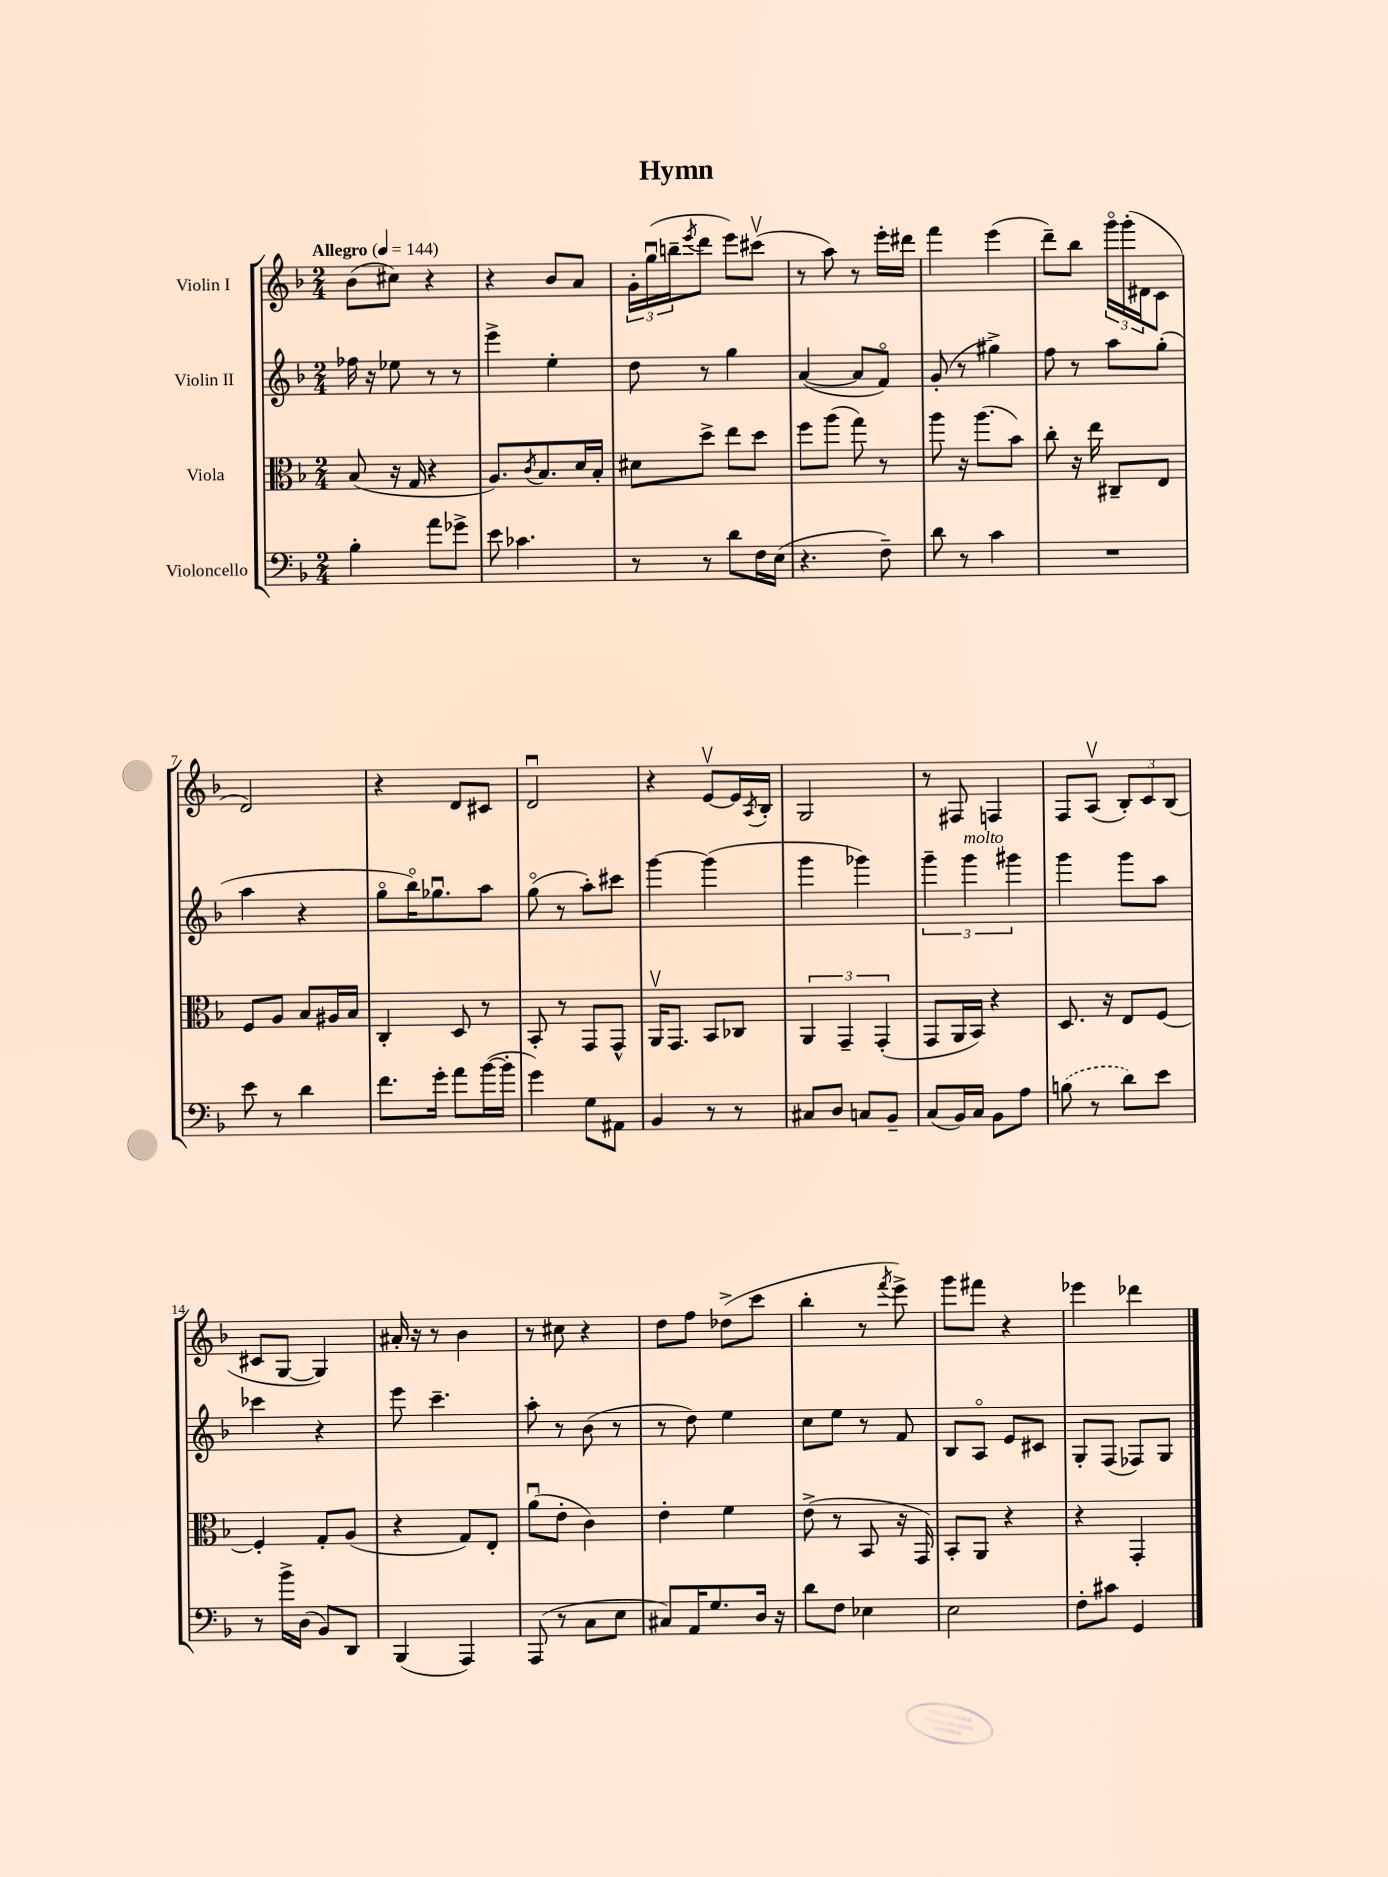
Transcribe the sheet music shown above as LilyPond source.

\header { title = "Hymn" }
<<
\new StaffGroup <<
\new Staff = "s0" \with { instrumentName = "Violin I" } {
    \clef treble \key f \major \numericTimeSignature \time 2/4 \tempo "Allegro" 4 = 144
    bes'8( cis''8) r4 |
    r4 bes'8 a'8 |
    \tuplet 3/2 { g'16-. g''16\downbow( b''16-- } \acciaccatura { e'''8 } d'''8 e'''8) cis'''8\upbow( |
    r8 a''8) r8 e'''16-. dis'''16 |
    f'''4 e'''4( |
    d'''8--) bes''8 \tuplet 3/2 { g'''16\flageolet g'''16-.( dis'16 } c'8 |
    d'2) |
    r4 d'8 cis'8 |
    d'2\downbow |
    r4 e'8~\upbow e'16 \acciaccatura { a8 } bes16-. |
    g2 |
    r8 fis8 f4 |
    f8 a8\upbow( \tuplet 3/2 { bes8-.) c'8 bes8( } |
    cis'8 g8~ g4) |
    ais'16-. r16 r8 bes'4 |
    r8 cis''8 r4 |
    d''8 f''8 des''8->( c'''8 |
    bes''4-. r8 \acciaccatura { f'''8 } e'''8->) |
    g'''8 fis'''8 r4 |
    ees'''4 des'''4 \bar "|." |
}
\new Staff = "s1" \with { instrumentName = "Violin II" } {
    \clef treble \key f \major \numericTimeSignature \time 2/4
    fes''16 r16 ees''8 r8 r8 |
    e'''4-> e''4-. |
    d''8 r8 g''4 |
    a'4~( a'8 f'8\flageolet) |
    g'8-.( r8 gis''4->) |
    f''8 r8 a''8 g''8-.( |
    a''4 r4 |
    g''8\flageolet bes''16\flageolet) ges''8.\downbow a''8 |
    g''8\flageolet( r8 a''8-.) cis'''8 |
    g'''4~ g'''4( |
    g'''4 ges'''4) |
    \tuplet 3/2 { g'''4-- g'''4^\markup { \italic "molto" } gis'''4 } |
    g'''4 g'''8 a''8 |
    ces'''4 r4 |
    e'''8 c'''4.-- |
    a''8-. r8 bes'8( r8 |
    r8 d''8) e''4 |
    c''8 e''8 r8 f'8 |
    bes8 a8\flageolet e'8 cis'8 |
    g8-. f8( fes8) g8 \bar "|." |
}
\new Staff = "s2" \with { instrumentName = "Viola" } {
    \clef alto \key f \major \numericTimeSignature \time 2/4
    bes8( r16 g16 r4 |
    a8.) \acciaccatura { c'8 } bes8. d'16 bes16-. |
    dis'8 d''8-> e''8 d''8 |
    f''8 a''8( g''8) r8 |
    a''8 r16 a''8.( bes'8) |
    c''8-. r16 e''16 cis8-- e8 |
    f8 a8 bes8 ais16 bes16 |
    c4-. d8 r8 |
    bes,8-. r8 g,8 g,8-^ |
    a,16\upbow g,8. bes,8 ces8 |
    \tuplet 3/2 { a,4 g,4-- g,4-.( } |
    g,8 a,16 bes,16) r4 |
    d8. r16 e8 f8~ |
    f4-. g8-. a8( |
    r4 g8) e8-. |
    a'8\downbow( e'8-. c'4) |
    e'4-. f'4 |
    e'8->( r8 bes,8 r16 g,16) |
    bes,8-. a,8 r4 |
    r4 g,4-. \bar "|." |
}
\new Staff = "s3" \with { instrumentName = "Violoncello" } {
    \clef bass \key f \major \numericTimeSignature \time 2/4
    bes4-. a'8 ges'8-> |
    e'8 ces'4. |
    r8 r8 d'8 f16 e16( |
    r4. f8--) |
    d'8 r8 c'4 |
    R2 |
    e'8 r8 d'4 |
    f'8. g'16-. a'8 bes'16~( bes'16-. |
    g'4) g8 ais,8 |
    bes,4 r8 r8 |
    cis8 d8 c8 bes,8-- |
    c8( bes,16) c16 bes,8 a8 |
    \once \slurDashed b8( r8 d'8) e'8 |
    r8 bes'16-> d16( bes,8) d,8 |
    bes,,4( a,,4) |
    a,,8( r8 c8 e8 |
    cis8) a,16 g8. d16 r16 |
    d'8 f8 ees4 |
    e2 |
    f8-. cis'8 g,4 \bar "|." |
}
>>
>>
